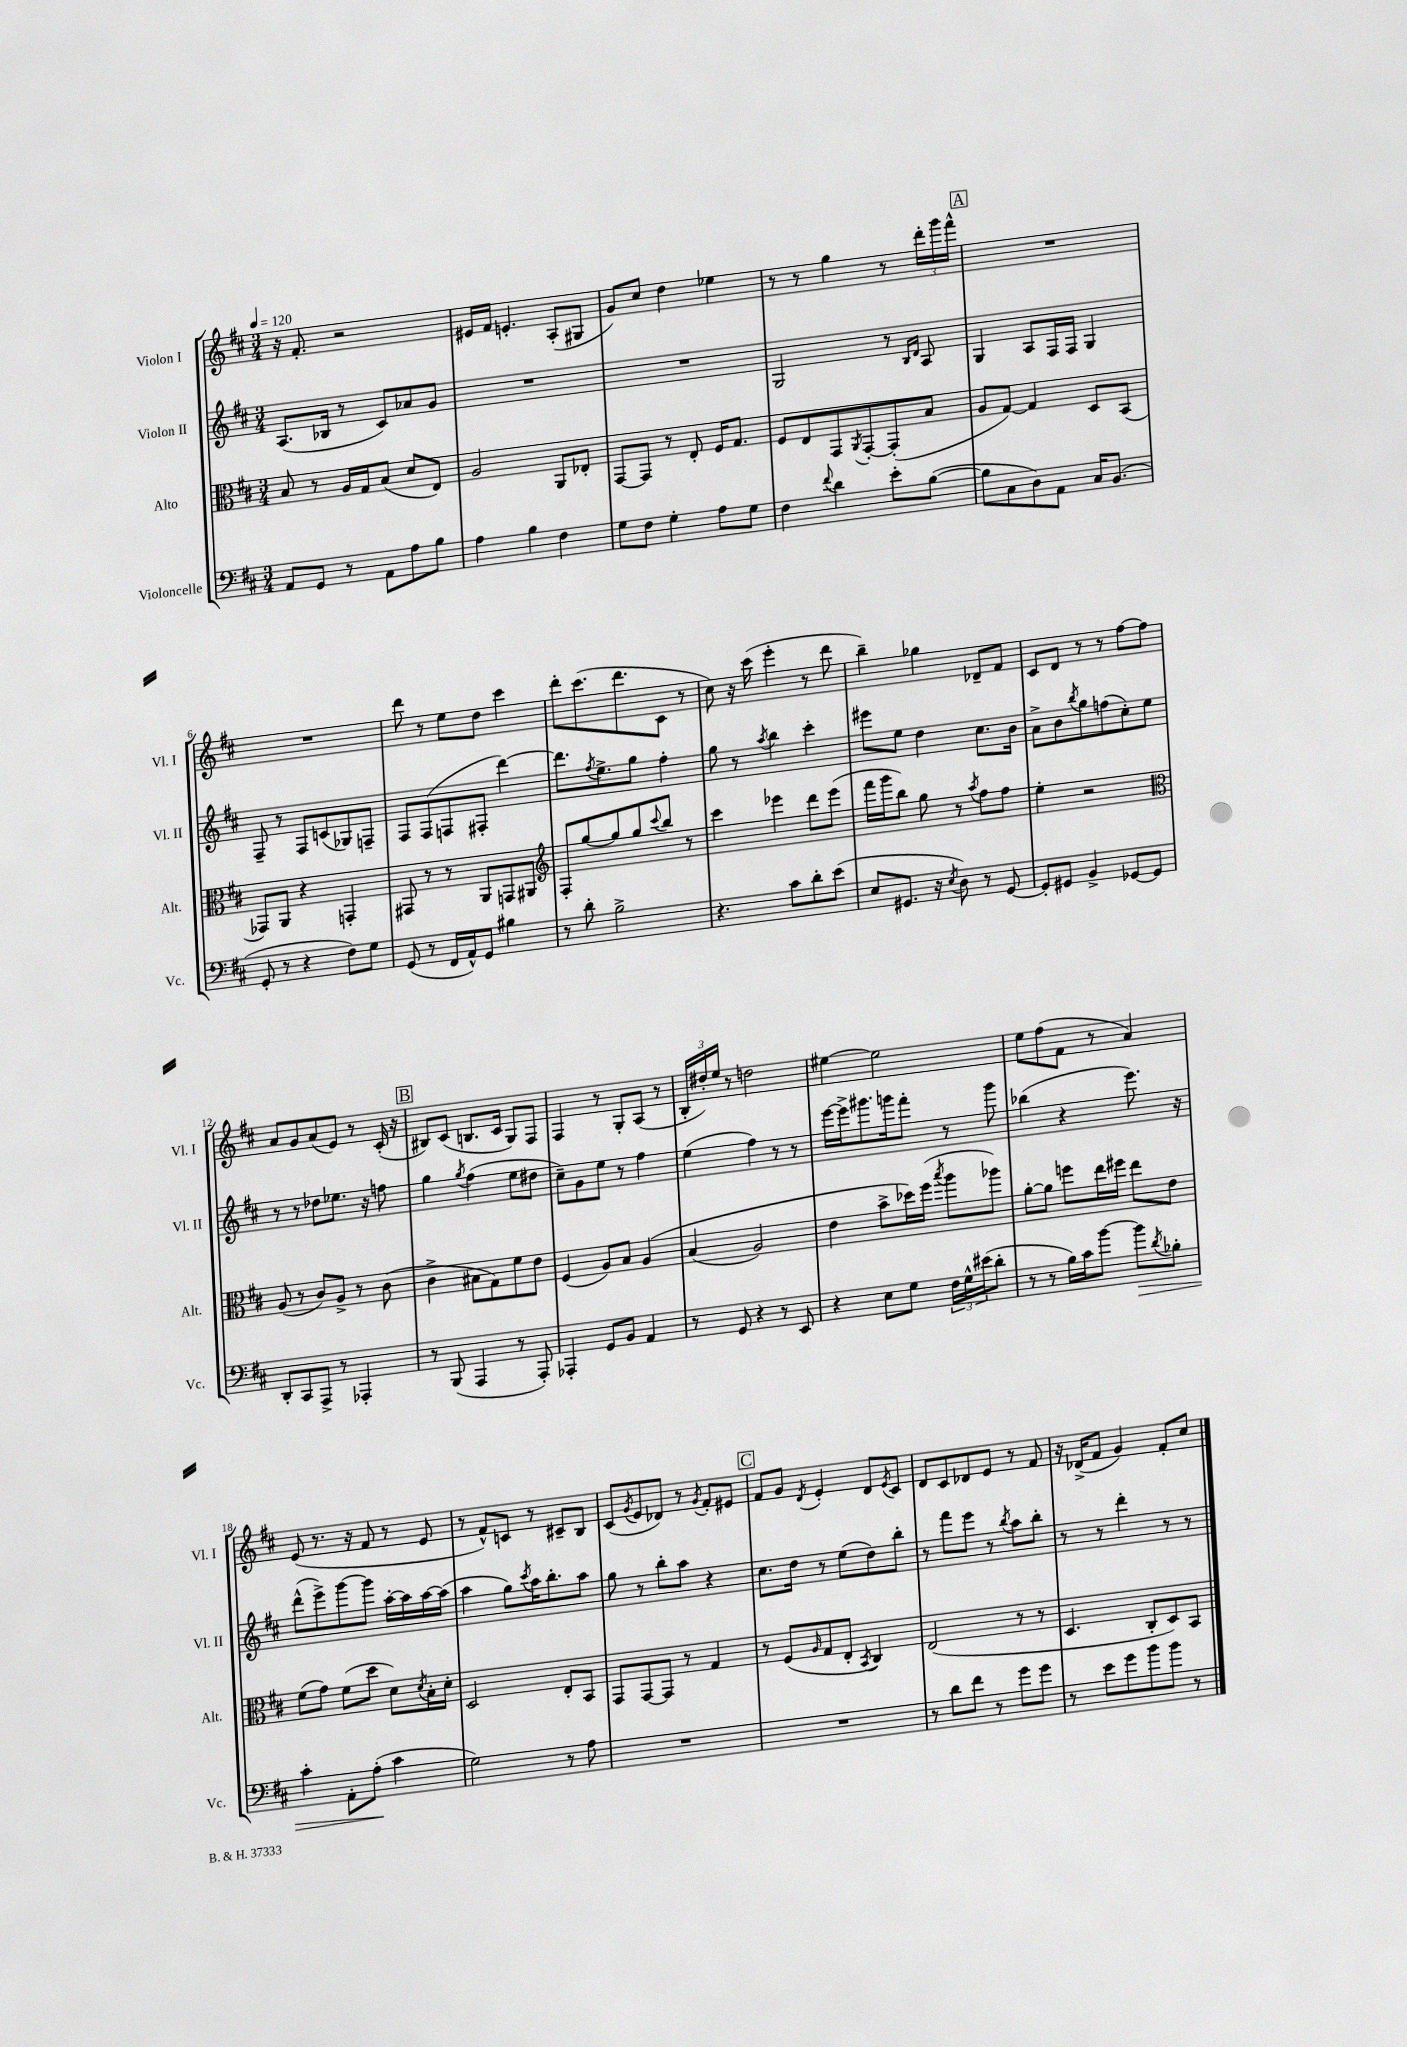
<<
\new StaffGroup <<
\new Staff = "s0" \with { instrumentName = "Violon I" shortInstrumentName = "Vl. I" } {
    \clef treble \key d \major \numericTimeSignature \time 3/4 \tempo 4 = 120
    r16 fis'8.-. r2 |
    eis'16 fis'16 e'4.-. a8-.( gis8 |
    g'8) cis''8 d''4 ees''4 |
    r8 r8 g''4 r8 \tuplet 3/2 { d'''16-. g'''16 fis'''16-^ } |
    \mark \markup { \box "A" } R2. |
    R2. |
    d'''8 r8 e''8 d''8 cis'''4 |
    d'''8-. cis'''8.( d'''8. cis'8 r8 |
    cis''8) r16 cis'''16( e'''4-. r8 d'''8 |
    b''4--) ges''4 des'8-- fis'8 |
    cis'8 d'8 r8 r8 fis''8~ fis''8 |
    a'8 g'8 a'8( e'8) r8 cis'16-.( r16 |
    \mark \markup { \box "B" } bis8) cis'8( b8. cis'16 g8) fis8 |
    fis4 r8 g8-. a8( r8 |
    \tuplet 3/2 { b16-. dis''16-.) e''16 } r8 d''2 |
    eis''4~ eis''2 |
    e''8 fis''8( fis'8 r8 a'4) |
    e'8( r8. r16 fis'8 r8 e'8 |
    r8 fis'8-^) c'8 r8 cis'8-- b8 |
    cis'8( \acciaccatura { g'8 } e'8 des'8) r8 \acciaccatura { g'8 } fis'8-. eis'8 |
    \mark \markup { \box "C" } fis'8 g'8 \acciaccatura { d'8 } e'4-. d'8 \acciaccatura { e'8 } cis'8 |
    d'8 cis'8 des'8 e'8 r8 fis'8 |
    r16 des'16->( fis'8 g'4) fis'8-. cis''8 \bar "|." |
}
\new Staff = "s1" \with { instrumentName = "Violon II" shortInstrumentName = "Vl. II" } {
    \clef treble \key d \major \numericTimeSignature \time 3/4
    a8.( bes16 r8 cis'8) aes'8 g'8 |
    R2. |
    R2. |
    g2 r8 \grace { b16 d'16 } a8 |
    \mark \markup { \box "A" } g4 a8 fis16 fis16 g4 |
    fis8-- r8 fis8 c'8( ges8) f8-- |
    fis8 fis8( f8 fis8-. d'''4~) |
    d'''8. \acciaccatura { fis''8 } e''8.-> g''8 fis''4-. |
    g''8 r8 \acciaccatura { a''8 } b''4 cis'''4-. |
    eis'''8 e''8 d''4 cis''8. b'16 |
    a'8-> b'8 \acciaccatura { b''8 } g''8 f''8( cis''8-.) e''8 |
    r8 r8 des''8 ees''8. r16 f''8 |
    \mark \markup { \box "B" } g''4 \acciaccatura { g''8 } fis''4( e''8 dis''8 |
    cis''8--) g'8 e''8 r8 fis''4 |
    e''4( fis''4) r8 r8 |
    e'''16~ e'''16-> gis'''8. g'''16 fis'''8-. r8 g'''8 |
    bes''4( r4 e'''8.) r16 |
    d'''8-^( e'''8->) g'''8~ g'''8 a''16~-. a''16 a''16~ a''16( |
    a''4 g''8) \acciaccatura { cis'''8 } a''16 b''8.-. a''8 |
    g''8 r8 b''8-. a''8 r4 |
    \mark \markup { \box "C" } cis''8. d''16 r8 e''8( d''8) b''8-. |
    r8 fis'''8 e'''8 r8 \acciaccatura { b''8 } a''8 b''8-. |
    r8 r8 d'''4-. r8 r8 \bar "|." |
}
\new Staff = "s2" \with { instrumentName = "Alto" shortInstrumentName = "Alt." } {
    \clef alto \key d \major \numericTimeSignature \time 3/4
    b8 r8 a16 g16 b8( d'8 e8) |
    a2 a,8 ees8-. |
    g,8~ g,8 r8 e8-. fis16 g8. |
    fis8 e8 g,8 \acciaccatura { a,8 } g,8~-. g,8-.( b8 |
    \mark \markup { \box "A" } a8 g8~) g4 d8 b,8( |
    ges,8) a,8 r4 g,4-. |
    gis,8 r8 r8 a,8 g,8 ais,8 |
    \clef treble fis8-. g''8~ g''8 g''8 \appoggiatura { cis'''8 } b''8 r8 |
    cis'''4 ees'''4 d'''8 ees'''8( |
    fis'''16 g'''16 b''8) g''8 r8 \acciaccatura { a''8 } fis''8 fis''8 |
    e''4-. r2 |
    \clef alto a8( r8 cis'8) a8-> r8 cis'8( |
    \mark \markup { \box "B" } cis'4-> bis8 g8) fis'8 e'8 |
    fis4( a8) b8 a4\( |
    b4( a2) |
    e'4 b'8-> des''16\) fis''16( \acciaccatura { b''8 } a''8 aes''8) |
    a'8~-. a'8 f''8 e''16 fis''16 e''8 e'8 |
    fis'8( g'8) fis'8( d''8 d'8) \acciaccatura { d'8 } b16-. d'16-. |
    d2 e8-. b,8 |
    g,8 g,8~ g,8 r8 g4 |
    \mark \markup { \box "C" } r8 fis8( \grace { a16 } g8 e8-. \acciaccatura { b,8 } cis4) |
    e2( r8 r8 |
    d4. cis8-. d8) b,8 \bar "|." |
}
\new Staff = "s3" \with { instrumentName = "Violoncelle" shortInstrumentName = "Vc." } {
    \clef bass \key d \major \numericTimeSignature \time 3/4
    a,8 g,8 r8 a,8 a8 b8 |
    a4 b4 fis4 |
    g8 fis8 g4-. a8 g8 |
    fis4 \appoggiatura { fis'8 } d'4 e'8-. b8~( |
    \mark \markup { \box "A" } b8 cis8 d8) a,8 cis16 b,8.( |
    g,8-. r8 r4 fis8) g8 |
    g,8( r8 fis,16 a,16-^) g,8 bis4 |
    r8 d'8-. b2-> |
    r4. cis'8 d'8-. e'8( |
    e8 gis,8. r16 \acciaccatura { e8 } d8) r8 gis,8~ |
    gis,8-. gis,8 b,4-> ges,8~ ges,8 |
    d,8-. cis,8 a,,8-> r8 aes,,4-. |
    \mark \markup { \box "B" } r8 b,,8( a,,4 r8 a,,8-.) |
    aes,,4-. g,8 b,8 a,4 |
    r8 g,8 r4 r8 e,8 |
    r4 e8 g8 \tuplet 3/2 { fis16 g16-^ eis'16( } d'8-. |
    r8 r8 b16) cis'16 b'8~ b'8\> \acciaccatura { d'8 } bes8-. |
    cis'4-. a,8-. a8-.\!( cis'4 |
    g2) r8 a8 |
    R2. |
    \mark \markup { \box "C" } R2. |
    r8 d'8 fis'8 r8 g'8 g'8 |
    r8 e'8 g'8 b'8 b'8 r8 \bar "|." |
}
>>
>>
